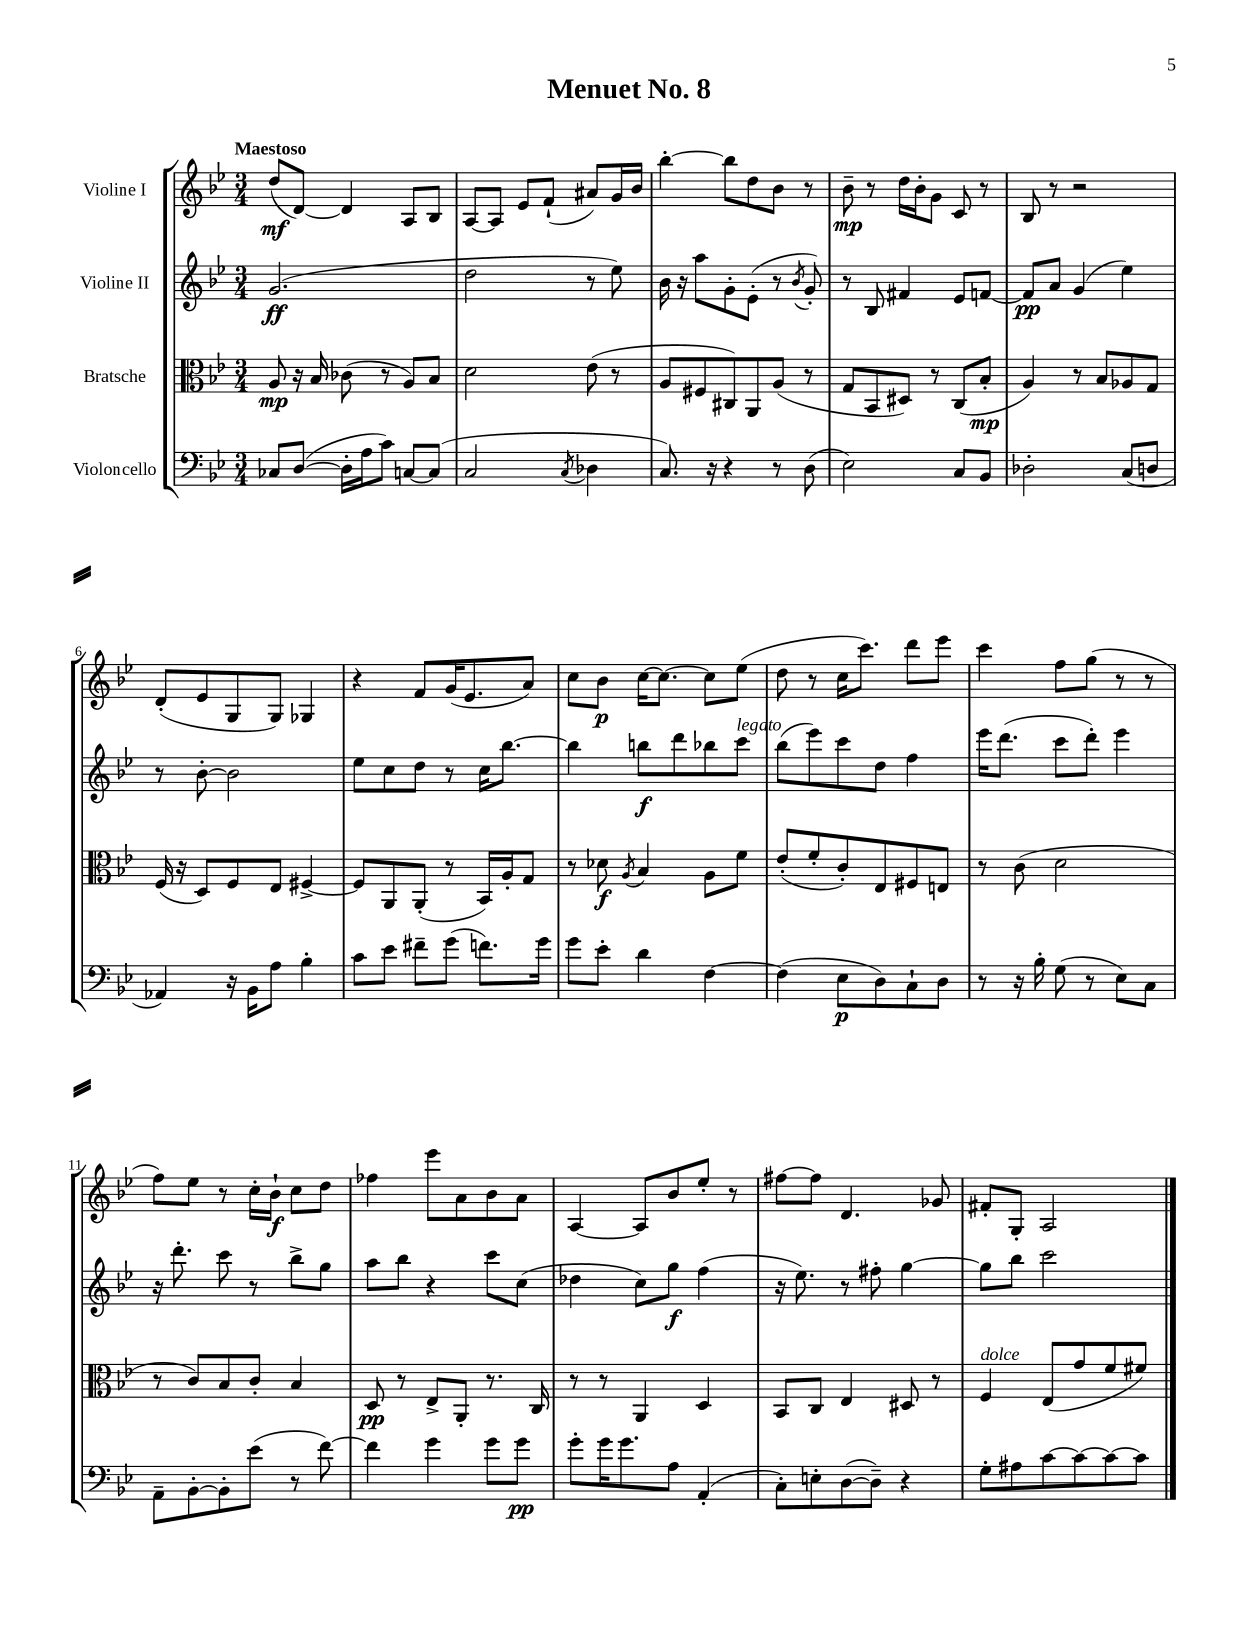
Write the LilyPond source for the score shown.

\header { title = "Menuet No. 8" }
<<
\new StaffGroup <<
\new Staff = "s0" \with { instrumentName = "Violine I" } {
    \clef treble \key bes \major \numericTimeSignature \time 3/4 \tempo "Maestoso"
    d''8\mf( d'8~) d'4 a8 bes8 |
    a8~ a8 ees'8 f'8-!( ais'8) g'16 bes'16 |
    bes''4~-. bes''8 d''8 bes'8 r8 |
    bes'8--\mp r8 d''16 bes'16-. g'8 c'8 r8 |
    bes8 r8 r2 |
    d'8-.( ees'8 g8 g8) ges4 |
    r4 f'8 g'16( ees'8. a'8) |
    c''8 bes'8\p c''16~ c''8.~ c''8 ees''8( |
    d''8 r8 c''16 c'''8.) d'''8 ees'''8 |
    c'''4 f''8 g''8( r8 r8 |
    f''8) ees''8 r8 c''16-. bes'16-!\f c''8 d''8 |
    fes''4 ees'''8 a'8 bes'8 a'8 |
    a4~ a8 bes'8 ees''8-. r8 |
    fis''8~ fis''8 d'4. ges'8 |
    fis'8-. g8-. a2 \bar "|." |
}
\new Staff = "s1" \with { instrumentName = "Violine II" } {
    \clef treble \key bes \major \numericTimeSignature \time 3/4
    g'2.\ff( |
    d''2 r8 ees''8) |
    bes'16 r16 a''8 g'8-. ees'8-.( r8 \acciaccatura { bes'8 } g'8-.) |
    r8 bes8 fis'4 ees'8 f'8~ |
    f'8\pp a'8 g'4( ees''4) |
    r8 bes'8~-. bes'2 |
    ees''8 c''8 d''8 r8 c''16 bes''8.~ |
    bes''4 b''8\f d'''8 bes''8 c'''8^\markup { \italic "legato" } |
    bes''8( ees'''8) c'''8 d''8 f''4 |
    ees'''16 d'''8.( c'''8 d'''8-.) ees'''4 |
    r16 d'''8.-. c'''8 r8 bes''8-> g''8 |
    a''8 bes''8 r4 c'''8 c''8( |
    des''4 c''8) g''8\f f''4( |
    r16 ees''8.) r8 fis''8-. g''4~ |
    g''8 bes''8 c'''2 \bar "|." |
}
\new Staff = "s2" \with { instrumentName = "Bratsche" } {
    \clef alto \key bes \major \numericTimeSignature \time 3/4
    a8\mp r16 bes16 ces'8( r8 a8) bes8 |
    d'2 ees'8( r8 |
    a8 fis8 cis8) a,8 a8( r8 |
    g8 bes,8 dis8) r8 c8( bes8-.\mp |
    a4) r8 bes8 aes8 g8 |
    f16( r16 d8) f8 ees8 fis4~-> |
    fis8 a,8 a,8-.( r8 bes,16) a16-. g8 |
    r8 des'8\f \acciaccatura { a8 } bes4 a8 f'8 |
    ees'8-.( f'8-. c'8-.) ees8 fis8 e8 |
    r8 c'8( d'2 |
    r8 c'8) bes8 c'8-. bes4 |
    d8\pp r8 ees8-> a,8-. r8. c16 |
    r8 r8 a,4 d4 |
    bes,8 c8 ees4 dis8 r8 |
    f4^\markup { \italic "dolce" } ees8( g'8 f'8 fis'8) \bar "|." |
}
\new Staff = "s3" \with { instrumentName = "Violoncello" } {
    \clef bass \key bes \major \numericTimeSignature \time 3/4
    ces8 d8~( d16-. a16 c'8) c8~ c8( |
    c2 \acciaccatura { c8 } des4 |
    c8.) r16 r4 r8 d8( |
    ees2) c8 bes,8 |
    des2-. c8( d8 |
    aes,4) r16 bes,16 a8 bes4-. |
    c'8 ees'8 fis'8-- g'8( f'8.) g'16 |
    g'8 ees'8-. d'4 f4~ |
    f4( ees8\p d8) c8-! d8 |
    r8 r16 bes16-. g8( r8 ees8) c8 |
    a,8-- bes,8~-. bes,8-. ees'8( r8 f'8~) |
    f'4 g'4 g'8 g'8\pp |
    g'8-. g'16 g'8. a8 a,4-.( |
    c8-.) e8-. d8~( d8--) r4 |
    g8-. ais8 c'8~ c'8~ c'8~ c'8 \bar "|." |
}
>>
>>
